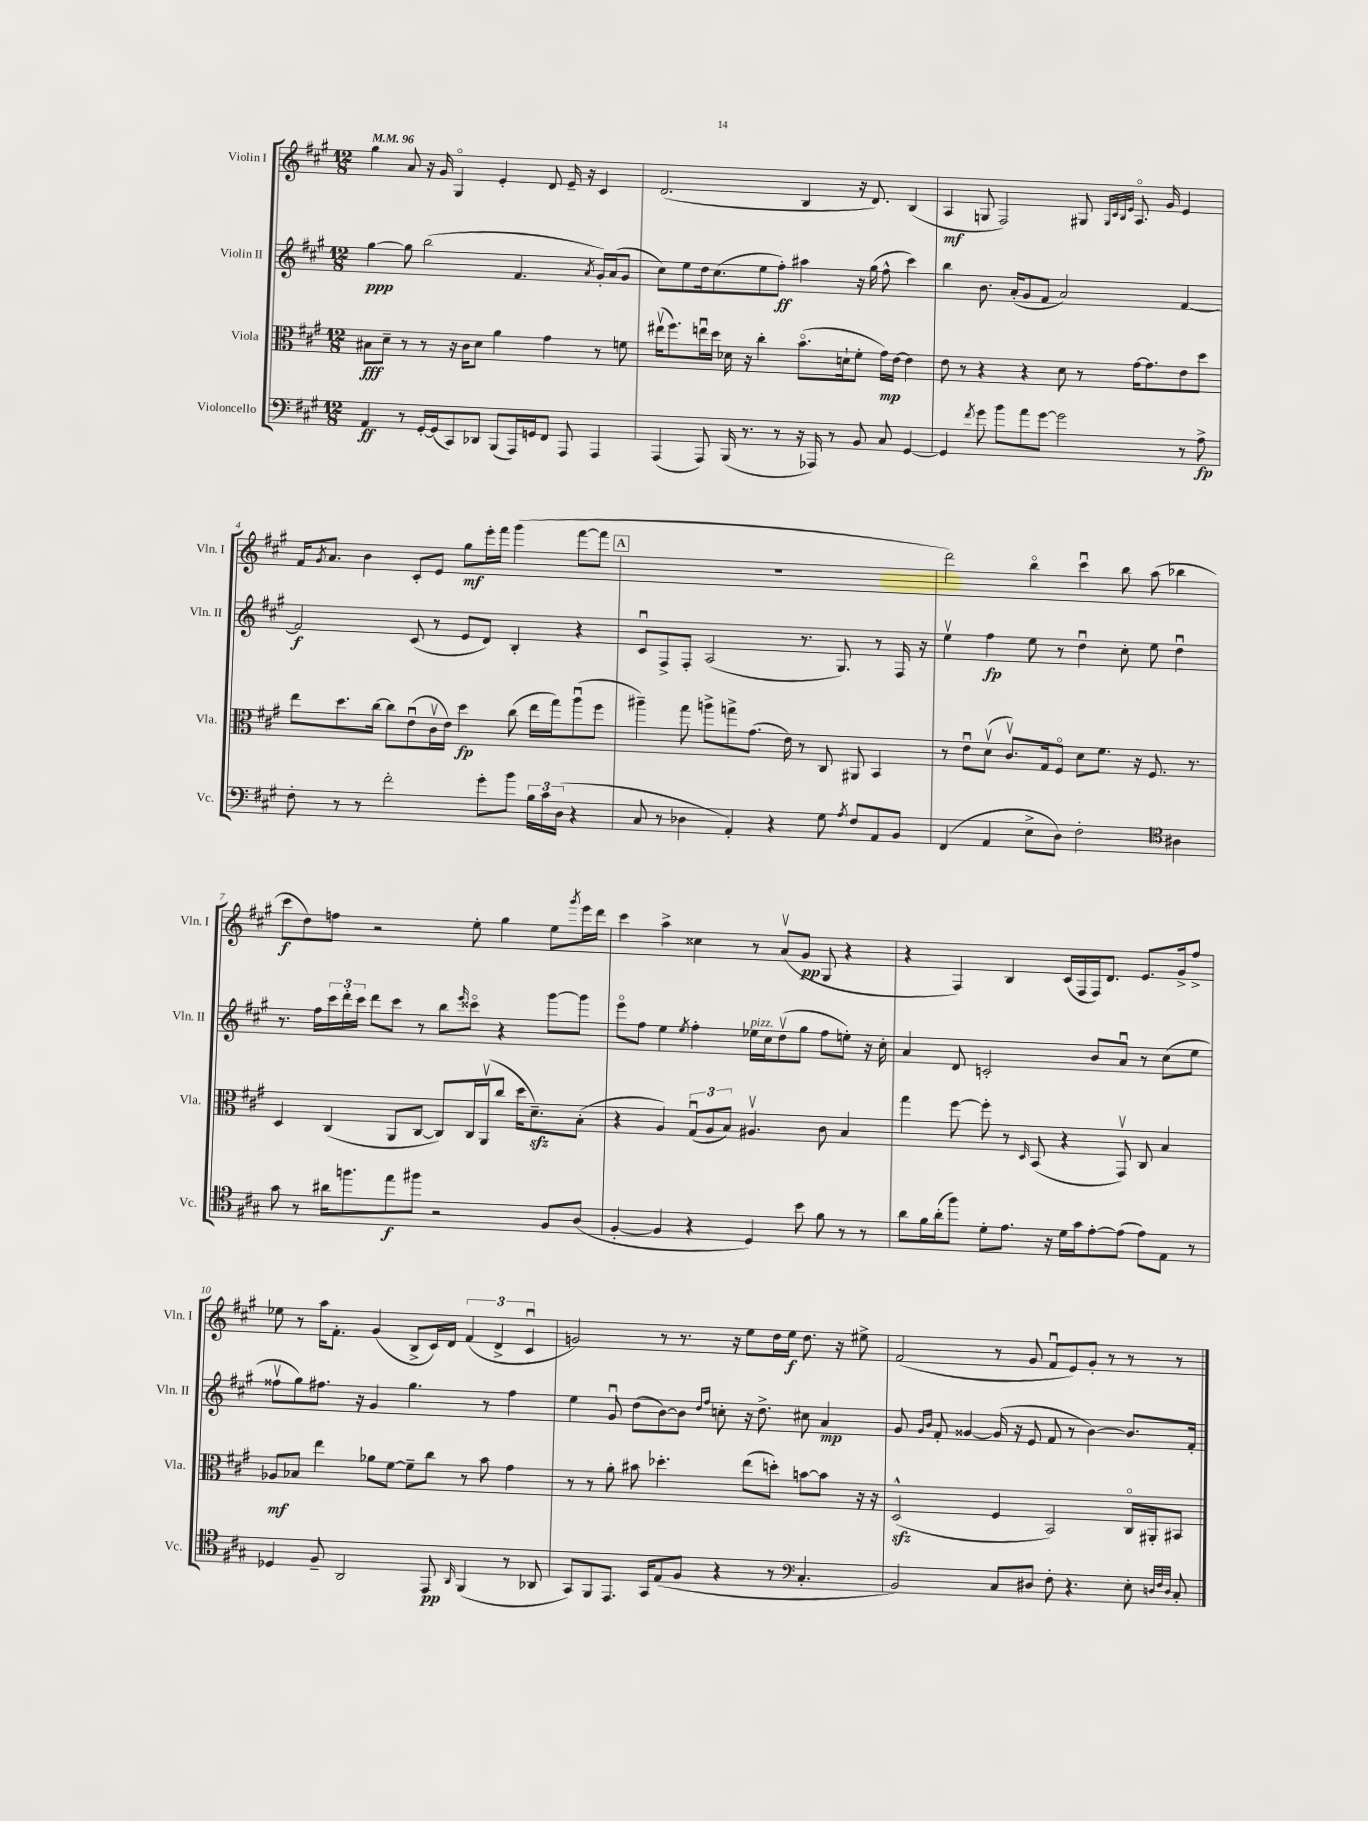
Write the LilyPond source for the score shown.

<<
\new StaffGroup <<
\new Staff = "s0" \with { instrumentName = "Violin I" shortInstrumentName = "Vln. I" } {
    \clef treble \key a \major \numericTimeSignature \time 12/8 \tempo 4 = 96
    gis''4 a'8 r16 gis'16 gis4\flageolet e'4-. d'8 e'16-- r16 cis'4 |
    d'2.( b4 r16 d'8.) b4( |
    a4\mf g8 fis2) gis8 \grace { gis32 cis'32 b32 e'32 } a8.\flageolet gis'16 e'4 |
    fis'16 \acciaccatura { gis'8 } a'8. b'4 cis'8-. e'8 gis''8\mf e'''16-. fis'''16 gis'''4( fis'''8~ fis'''8 |
    \mark \markup { \box "A" } R1. |
    d'''2) b''4\flageolet cis'''4\downbow b''8 a''8( bes''4 |
    cis'''8\f d''8) f''8 r2 e''8-. gis''4 e''8 \acciaccatura { gis'''8 } e'''16 d'''16 |
    cis'''4 a''4-> cisis''4 r8 a'8\upbow( gis'8\pp gis8 r4 |
    r4 fis4) b4 cis'16( fis16 fis16) d'8. e'8. gis'16-> fis''8-> |
    ees''8 r8 a''16 fis'8.-. gis'4( b8-> cis'16) d'16 \tuplet 3/2 { fis'4( d'4-> cis'4\downbow } |
    g'2) r8 r8. r16 e''8 d''16 e''16\f d''8. r16 eis''8-> |
    fis'2( r8 gis'8 fis'8\downbow e'8) gis'8-. r8 r8 r8 \bar "|." |
}
\new Staff = "s1" \with { instrumentName = "Violin II" shortInstrumentName = "Vln. II" } {
    \clef treble \key a \major \numericTimeSignature \time 12/8
    gis''4~\ppp gis''8 b''2( fis'4. \acciaccatura { a'8 } gis'16-.) a'16( gis'8 |
    cis''8) e''8 d''16 cis''8.( e''8 fis''8-.\ff) ais''4 r16 gis''16( fis''8-^ cis'''4) |
    b''4 b'8. a'16-.( gis'8 fis'8 a'2) fis'4~ |
    fis'2\f cis'8( r8 e'8 d'8) b4-. r4 |
    \mark \markup { \box "A" } cis'8\downbow fis8-> fis8-. a2( r8. gis8.) r8 fis16 r16 |
    e''4\upbow fis''4\fp e''8 r8 d''4\downbow cis''8-. e''8 d''4\downbow |
    r8. fis''16 \tuplet 3/2 { cis'''16 d'''16-. cis'''16 } d'''8 cis'''8 r8 b''8 \grace { e'''16 } cisis'''8\flageolet r4 gis'''8~ gis'''8 |
    e'''8\flageolet fis''8 e''4 \acciaccatura { e''8 } fis''4-. ees''16^\markup { \italic "pizz." } cis''16 d''8\upbow( gis''8 fis''8 e''8-.) r16 cis''16-. |
    a'4 d'8 c'2-. b'8 a'8\downbow r8 cis''8( e''8 |
    fisis''8\upbow gis''8) fis''8. r16 gis'4 gis''4. r8 fis''4 |
    e''4 gis'8\downbow d''8( b'8~) b'8 \grace { d''16 fis''16 } c''8-. r16 d''8.-> cis''8 a'4\mp |
    gis'8 \grace { gis'16 b'16 } fis'8-. gisis'4~ gisis'16( r16 e'8 fis'8 r8 b'4~) b'8. fis'16-. \bar "|." |
}
\new Staff = "s2" \with { instrumentName = "Viola" shortInstrumentName = "Vla." } {
    \clef alto \key a \major \numericTimeSignature \time 12/8
    bis8\fff d'8-- r8 r8 r16 cis'16 d'8 a'4 gis'4 r8 f'8 |
    eis''16\upbow( fis''8.) e''16\downbow d''16 des'16 r16 cis''4-. b'8.\flageolet( d'16-! fis'8-. gis'16\mp) e'16~ e'4 |
    e'8 r8 r4 r4 d'8 r8 gis'16~ gis'8. e'8 d''8 |
    e''8 d''8. cis''16~ cis''8 e'8\downbow( cis'16\upbow e'16) d''4\fp cis''8( e''16 gis''16) a''8\downbow( fis''8 |
    \mark \markup { \box "A" } ais''4--) gis''8 a''8-> g''8-> gis'8.( e'16) r8 cis8 ais,8 b,4 |
    r8 e'8\downbow d'8\upbow( cis'8.\upbow) gis16 fis8\flageolet d'8 fis'8. r16 fis8. r8. |
    d4 cis4( a,8 cis8~ cis8) cis16 a,16\upbow( cis''8 d''16 d'8.--\sfz) b8-.( |
    r4 a4) \tuplet 3/2 { gis8\downbow( a8 b8) } ais4.\upbow cis'8 b4 |
    gis''4 fis''8~ fis''8-. r8 \grace { d16 } b,8( r4 gis,8\upbow) cis8 b4 |
    aes8\mf bes8 e''4 aes'8 fis'8~ fis'8-- cis''8 r8 b'8 gis'4 |
    r8 r8 a'8-. bis'8 des''4.-. e''8( d''8-.) b'8~ b'8 r16 r16 |
    d2-^\sfz( fis4 b,2) cis16\flageolet ais,16-. bis,8 \bar "|." |
}
\new Staff = "s3" \with { instrumentName = "Violoncello" shortInstrumentName = "Vc." } {
    \clef bass \key a \major \numericTimeSignature \time 12/8
    a,4\ff r8 gis,16~-. gis,16( cis,8) des,8 b,,8( a,,16) g,16 fis,8 a,,8 a,,4 |
    a,,4( a,,8) b,,16( r8. r8 r16 aes,,16) r8 b,8 cis8 gis,4~ |
    gis,4 \acciaccatura { fis'8 } gis'8 b'8 a'8 gis'8~ gis'2 r8 a8->\fp |
    fis8-. r8 r8 fis'2-. gis'8-. b'8 \tuplet 3/2 { b16 cis'16 d16( } r4 |
    \mark \markup { \box "A" } cis8 r8 des4 a,4-.) r4 gis8 \acciaccatura { a8 } fis8 a,8 b,8 |
    fis,4( a,4 e8-> d8) fis2-. \clef tenor ais4 |
    gis'8 r8 ais'16 f''8. e''8\f fis''8 r2 fis8 a8( |
    fis4~-. fis4 r4 d4) b'8 fis'8 r8 r8 |
    a'8 fis'16 a'16-.( fis''8) d'8-. e'8. r16 d'16 gis'16 e'8~-. e'8( e'8) e8 r8 |
    des4 fis8-- a,2 e,8\pp \grace { a,16 } fis,4( r8 aes,8 |
    gis,8) fis,8 e,8. gis,16 e8( fis8 r4 r8 \clef bass cis4.-. |
    b,2) cis8 dis8 fis8-. r4. e8-. \grace { d32 fis32 d32 } cis8-. \bar "|." |
}
>>
>>
